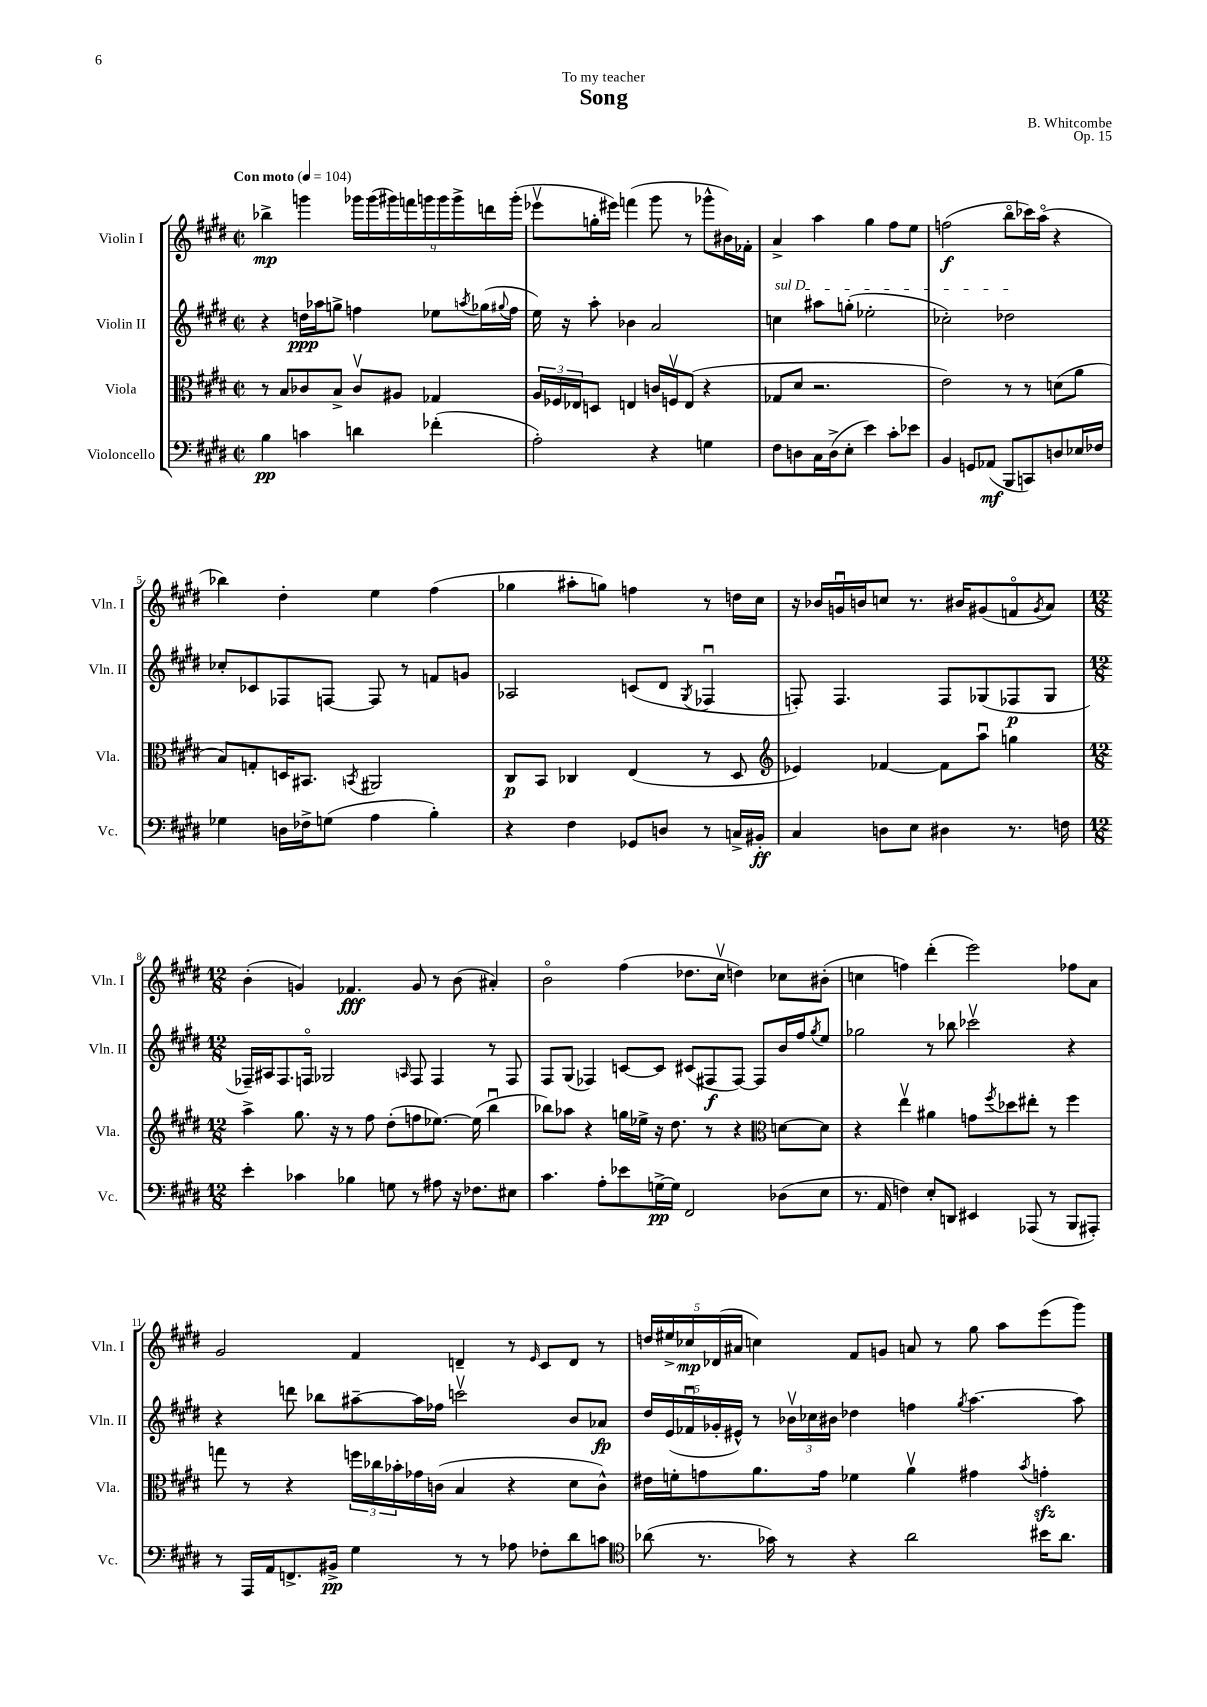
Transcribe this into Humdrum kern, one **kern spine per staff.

**kern	**kern	**kern	**kern
*staff4	*staff3	*staff2	*staff1
*clefF4	*clefC3	*clefG2	*clefG2
*k[f#c#g#d#]	*k[f#c#g#d#]	*k[f#c#g#d#]	*k[f#c#g#d#]
*M2/2	*M2/2	*M2/2	*M2/2
*met(c|)	*met(c|)	*met(c|)	*met(c|)
*MM104	*MM104	*MM104	*MM104
4B\	8r	4r	4bb-^\
.	8B/L	.	.
4c\	8c-/	16dd\LL	4ggg\
.	.	16aa-\J	.
.	8B^/J	8gg^\J	.
4d\	8c-v/L	4ff\	18ggg-\LL
.	.	.	(18ggg-\
.	.	.	18ggg#\)
.	8A#/J	.	.
.	.	.	18fff\
.	.	.	18ggg\
(4f-'\	4G-/	8ee-\L	.
.	.	.	18ggg\
.	.	.	18ggg^\
.	.	8qaa/	.
.	.	(16gg-\L	.
.	.	.	18ddd\
.	.	8qqgg#/	.
.	.	16ff\JJ	.
.	.	.	(18ggg'\JJ
=	=	=	=
2A'\)	24A/LL	16ee\)	8eee-v\L
.	24F-/	.	.
.	.	16r	.
.	24E-/J	.	.
.	8D/J	8aa'\	16gg'\L
.	.	.	16eee#\JJ)
.	4E/	4b-\	(4fff\
4r	16c/LL	2a/	8ggg#\
.	16Fv/J	.	.
.	(8E/J	.	8r
4G\	4r	.	8ggg-^^\L
.	.	.	16b#\L)
.	.	.	16f-'\JJ
=	=	=	=
8F#\L	8G-/L	4cc\	4a^/
8D\	8d#/J	.	.
16C#\L	2.r	8aa#\L	4aa\
(16D^\J	.	.	.
8E'\J	.	(8gg'\J	.
4e\)	.	2ee-'\	4gg#\
8c#'\L	.	.	8ff#\L
8e-\J	.	.	8ee\J
=	=	=	=
4BB/	2e\)	2cc-'\)	(2ff\
8GG/L	.	.	.
(8AA-/J	.	.	.
8BBB/L	8r	2dd-\	8bbo\L
8CC/)	8r	.	16ccc-\L)
.	.	.	(16aao\JJ
8D/	(8d\L	.	4r
16E-/L	8a\J	.	.
16F-/JJ	.	.	.
=	=	=	=
4G-\	8B/L)	8cc-'/L	4bb-\)
.	8G'/	8c-/	.
16D\LL	16D/K	8F-/	4dd#'\
16F-^\J	8.BB#/J	.	.
(8G\J	.	[8F/J	.
.	8qBB/	.	.
4A\	2AA#/	8F/]	4ee\
.	.	8r	.
4B'\)	.	8f/L	(4ff#\
.	.	8g/J	.
=	=	=	=
4r	8C#/L	2A-/	4gg-\
.	8BB/J	.	.
4F#\	4C-/	.	8aa#'\L
.	.	.	8gg\J)
8GG-/L	(4E/	(8c/L	4ff\
8D/J	.	8d#/J	.
.	.	8qG#/	.
8r	8r	4F-u/	8r
16C^/LL	8D#/	.	16dd\LL
16BB#'/JJ	.	.	16cc#\JJ
=	=	=	=
*	*clefG2	*	*
4C#/	4e-/)	8F'/)	16r
.	.	.	16b-/LL
.	.	4.F/	16gu/
.	.	.	16b/J
8D\L	[4f-/	.	8cc/J
8E\J	.	.	8.r
4D#\	8f-\]L	8F/L	.
.	.	.	16b#/LK
.	8aau\J	(8G-/	(8g#/
8.r	4gg\	8F-/	8fo/
.	.	.	8qg#/
.	.	8G-/J	8a/J)
16F\	.	.	.
=	=	=	=
*M12/8	*M12/8	*M12/8	*M12/8
4e'\	4aa^\	16F-~/LL)	(4b'\
.	.	16A#/J	.
.	.	8.F-/	.
4c-\	8.gg#\	.	4g/)
.	.	16Fo/Jk	.
.	.	2G-/	.
.	16r	.	.
4B-\	8r	.	4.f-/
.	8ff#\	.	.
8G\	(8dd#'\L	.	.
.	.	16qqA/	.
8r	8ff\	8F/	8g/
8A#\	[8.ee-\J)	4F/	8r
16r	.	.	(8b\
8.F-\L	(16ee-\]	.	.
.	4bbu\	8r	4a#'/)
8E#\J	.	8F/	.
=	=	=	=
4.c#\	8bb-\L)	8F#/L	2bo\
.	8aa-\J	(8G#/J	.
.	4r	4F-/)	.
8A'\L	.	.	.
8e-\	16gg\LL	[8c/L	(4ff#\
.	16ee-^\JJ	.	.
[16G^\L	16r	8c/]J	.
16G\]JJ	8.dd#\	.	.
2FF#/	.	(8c#/L	8.dd-\L
.	8r	8F#/	.
.	.	.	16cc#v\Jk
.	4r	[8F#/J)	4dd\)
.	.	8F#/]L	.
*	*clefC3	*	*
(8D-\L	[8d\L	16b/L	8cc-\L
.	.	16ff#/J	.
.	.	8qgg#/	.
8E\J	8d\]J	8ee/J	(8b#'\J
=	=	=	=
8.r	4r	2gg-\	4cc\
16AA/	.	.	.
4F\)	4eev\	.	4ff\)
8E'/L	4a#\	8r	(4ddd#'\
8DD/J	.	8bb-\	.
4EE#/	8g\L	2ccc-v\	2eee\)
.	8qff#/	.	.
.	8dd-\	.	.
(8AAA-/	8ee#'\J	.	.
8r	8r	.	.
8BBB/L	4ff#\	4r	8ff-\L
8AAA#'/J)	.	.	8a\J
=	=	=	=
8r	8gg\	4r	2g#/
16AAA/LL	8r	.	.
16AA/J	.	.	.
8.FF^/	4r	8ddd\	.
.	.	8bb-\L	.
16BB#^/Jk	.	.	.
4G#\	24ff\LL	[8aa#~\	4f#/
.	24cc-\	.	.
.	24b-'\	.	.
.	16g-\	16aa#\]L	.
.	(16c\JJ	16ff-\JJ	.
8r	4B/	2cccv\	4d~/
8r	.	.	.
8A-\	4r	.	8r
.	.	.	16qqe/
8F-'\L	.	.	8c#/L
8d#\	8d#\L	8b/L	8d/J
8c\J	8c^^\J)	8a-/J	8r
=	=	=	=
*clefC4	*	*	*
(8a-\	16e#\LL	20dd#/LL	20dd/LL
.	.	(20e/	20ee#^/
.	16f'\J	.	.
.	.	20f-u/	20cc-/
8.r	8g\	.	.
.	.	20g-'/	(20d-/
.	.	20e#^^/JJ)	20a#/JJ
.	8.a\	8r	4cc\)
16g-\)	.	.	.
8r	.	24b-v\LL	.
.	.	24cc-\	.
.	16g\Jk	.	.
.	.	24b#\JJ	.
4r	4f-\	4dd-\	8f#/L
.	.	.	8g/J
2a-\	4av\	4ff\	8a/
.	.	.	8r
.	.	8qgg#/	.
.	4g#\	[4.aa\	8gg#\
.	.	.	8aa\L
.	8qb/	.	.
16b#\LK	4g'\	.	(8eee\
8.a-\J	.	.	.
.	.	8aa\]	8ggg#\J)
==	==	==	==
*-	*-	*-	*-
